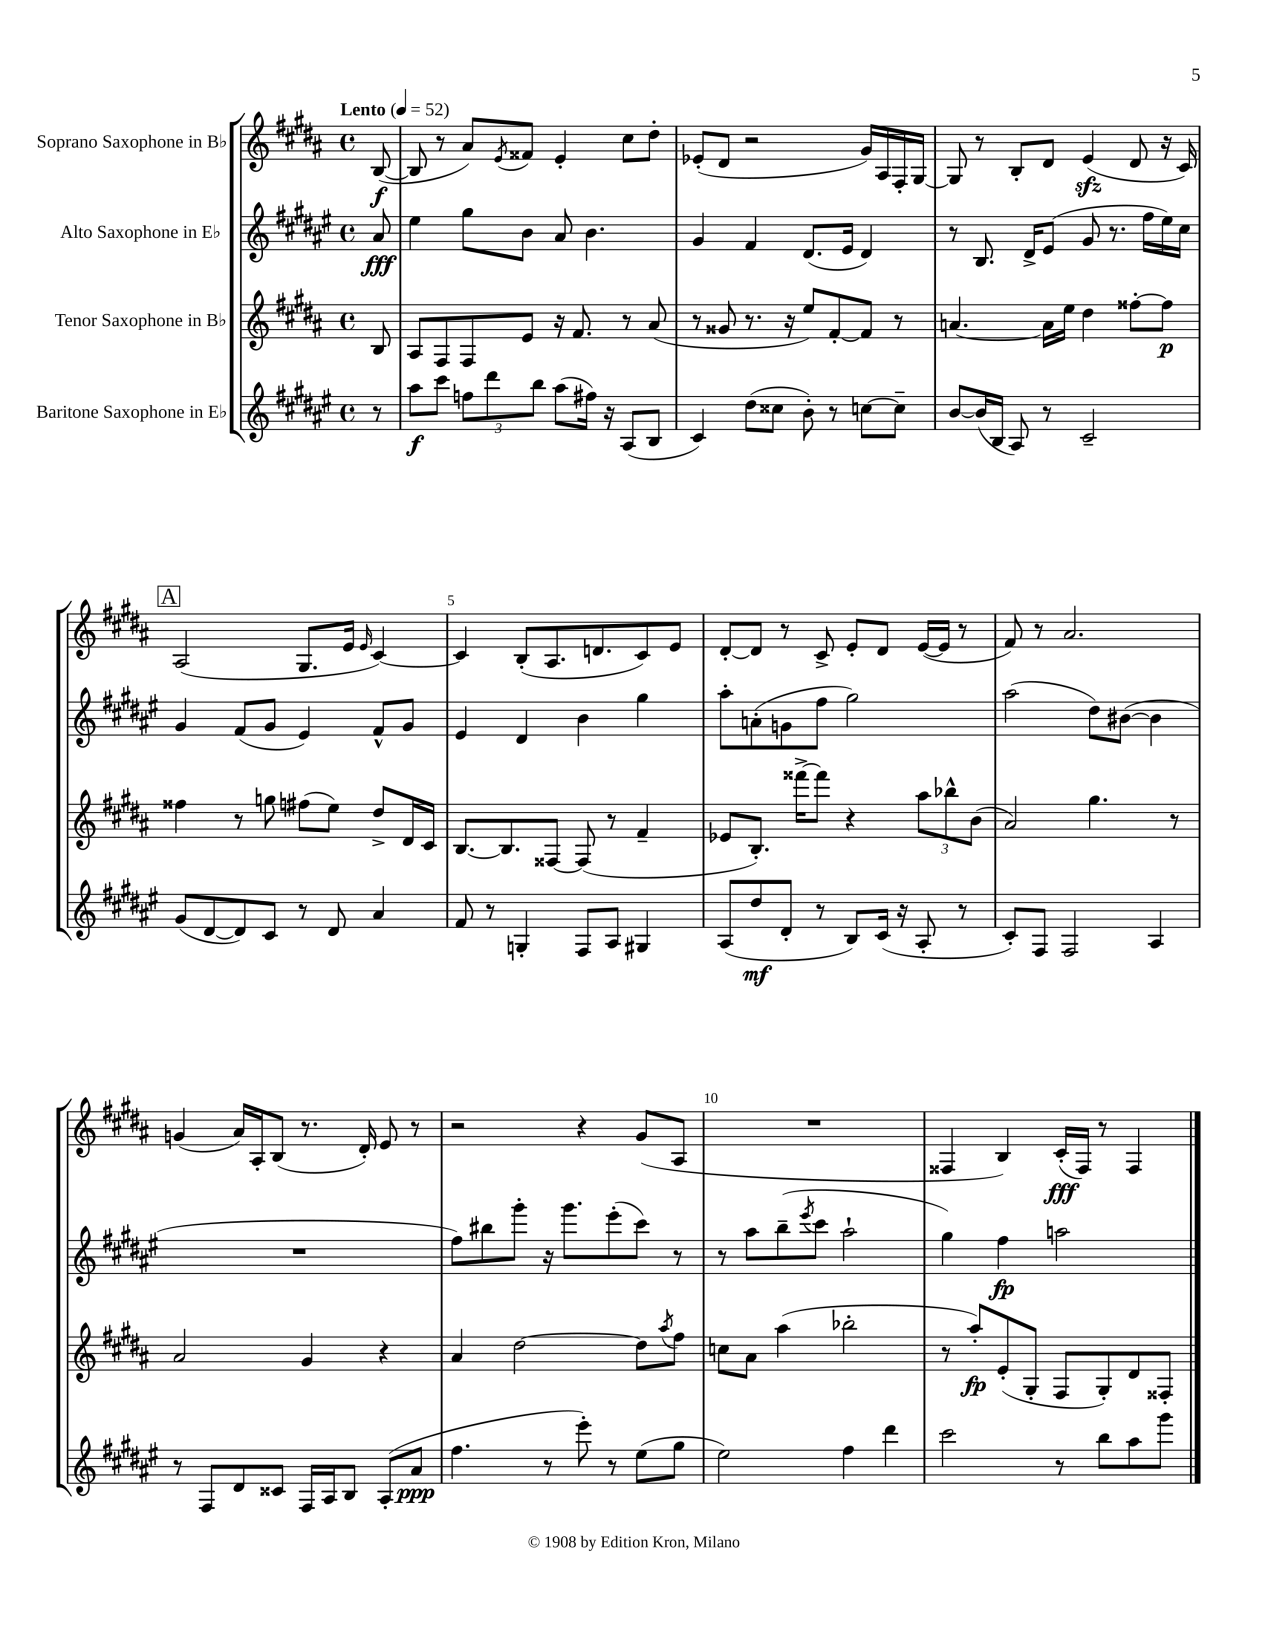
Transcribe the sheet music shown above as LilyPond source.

<<
\new StaffGroup <<
\new Staff = "s0" \with { instrumentName = "Soprano Saxophone in Bb" } {
    \clef treble \key b \major \defaultTimeSignature \time 4/4 \partial 8 \tempo "Lento" 4 = 52
    b8~\f( |
    b8 r8 ais'8) \acciaccatura { e'8 } fisis'8 e'4-. cis''8 dis''8-. |
    ees'8-.( dis'8 r2 gis'16) ais16 fis16-. gis16~ |
    gis8 r8 b8-. dis'8 e'4\sfz( dis'8 r16 cis'16) |
    \mark \markup { \box "A" } ais2( gis8. e'16 \grace { e'16 } cis'4~) |
    cis'4 b8-.( ais8. d'8. cis'8) e'8 |
    dis'8~-. dis'8 r8 cis'8-> e'8-. dis'8 e'16~( e'16 r8 |
    fis'8) r8 ais'2. |
    g'4( ais'16) ais16-. b8( r8. dis'16-.) e'8 r8 |
    r2 r4 gis'8( ais8 |
    R1 |
    fisis4 b4) cis'16-.\fff( fisis16) r8 fisis4 \bar "|." |
}
\new Staff = "s1" \with { instrumentName = "Alto Saxophone in Eb" } {
    \clef treble \key fis \major \defaultTimeSignature \time 4/4 \partial 8
    ais'8\fff |
    eis''4 gis''8 b'8 ais'8 b'4. |
    gis'4 fis'4 dis'8.( eis'16 dis'4) |
    r8 b8. dis'16-> eis'8( gis'8 r8. fis''16 eis''16) cis''16 |
    \mark \markup { \box "A" } gis'4 fis'8( gis'8 eis'4) fis'8-^ gis'8 |
    eis'4 dis'4 b'4 gis''4 |
    ais''8-. a'8-.( g'8 fis''8 gis''2) |
    ais''2( dis''8) bis'8~( bis'4 |
    R1 |
    fis''8) bis''8 gis'''8-. r16 gis'''8. eis'''8-.( cis'''8) r8 |
    r8 ais''8 b''8--( \acciaccatura { eis'''8 } cis'''8 ais''2-! |
    gis''4) fis''4\fp a''2 \bar "|." |
}
\new Staff = "s2" \with { instrumentName = "Tenor Saxophone in Bb" } {
    \clef treble \key b \major \defaultTimeSignature \time 4/4 \partial 8
    b8 |
    ais8 fis8 fis8 e'8 r16 fis'8. r8 ais'8( |
    r8 gisis'8 r8. r16 e''8) fis'8~-. fis'8 r8 |
    a'4.~ a'16 e''16 dis''4 fisis''8~-. fisis''8\p |
    \mark \markup { \box "A" } fisis''4 r8 g''8 fis''8( e''8) dis''8-> dis'16 cis'16 |
    b8.~ b8. fisis8~ fisis8( r8 fis'4-- |
    ees'8 b8.-.) fisis'''16~-> fisis'''8 r4 \tuplet 3/2 { ais''8 bes''8-^ b'8( } |
    ais'2) gis''4. r8 |
    ais'2 gis'4 r4 |
    ais'4 dis''2~ dis''8 \acciaccatura { ais''8 } fis''8 |
    c''8 ais'8 ais''4( bes''2-. |
    r8 ais''8-.\fp) e'8-.( gis8-. fis8 gis8-.) dis'8 fisis8-. \bar "|." |
}
\new Staff = "s3" \with { instrumentName = "Baritone Saxophone in Eb" } {
    \clef treble \key fis \major \defaultTimeSignature \time 4/4 \partial 8
    r8 |
    ais''8\f cis'''8 \tuplet 3/2 { f''8 dis'''8 b''8 } ais''8( fis''16) r16 ais8( b8 |
    cis'4) dis''8( cisis''8 b'8-.) r8 c''8~ c''8-- |
    b'8~ b'16( b16 ais8) r8 cis'2-- |
    \mark \markup { \box "A" } gis'8( dis'8~ dis'8) cis'8 r8 dis'8 ais'4 |
    fis'8 r8 g4-. fis8 ais8 gis4 |
    ais8( dis''8\mf dis'8-. r8 b8) cis'16( r16 ais8-. r8 |
    cis'8-.) fis8 fis2 ais4 |
    r8 fis8 dis'8 cisis'8 fis16 ais16 b8 ais8-.( ais'8\ppp |
    fis''4. r8 eis'''8-.) r8 eis''8( gis''8 |
    eis''2) fis''4 dis'''4 |
    cis'''2 r8 b''8 ais''8 gis'''8 \bar "|." |
}
>>
>>
\layout { \context { \Score \override BarNumber.break-visibility = ##(#f #t #t) barNumberVisibility = #(every-nth-bar-number-visible 5) } }
